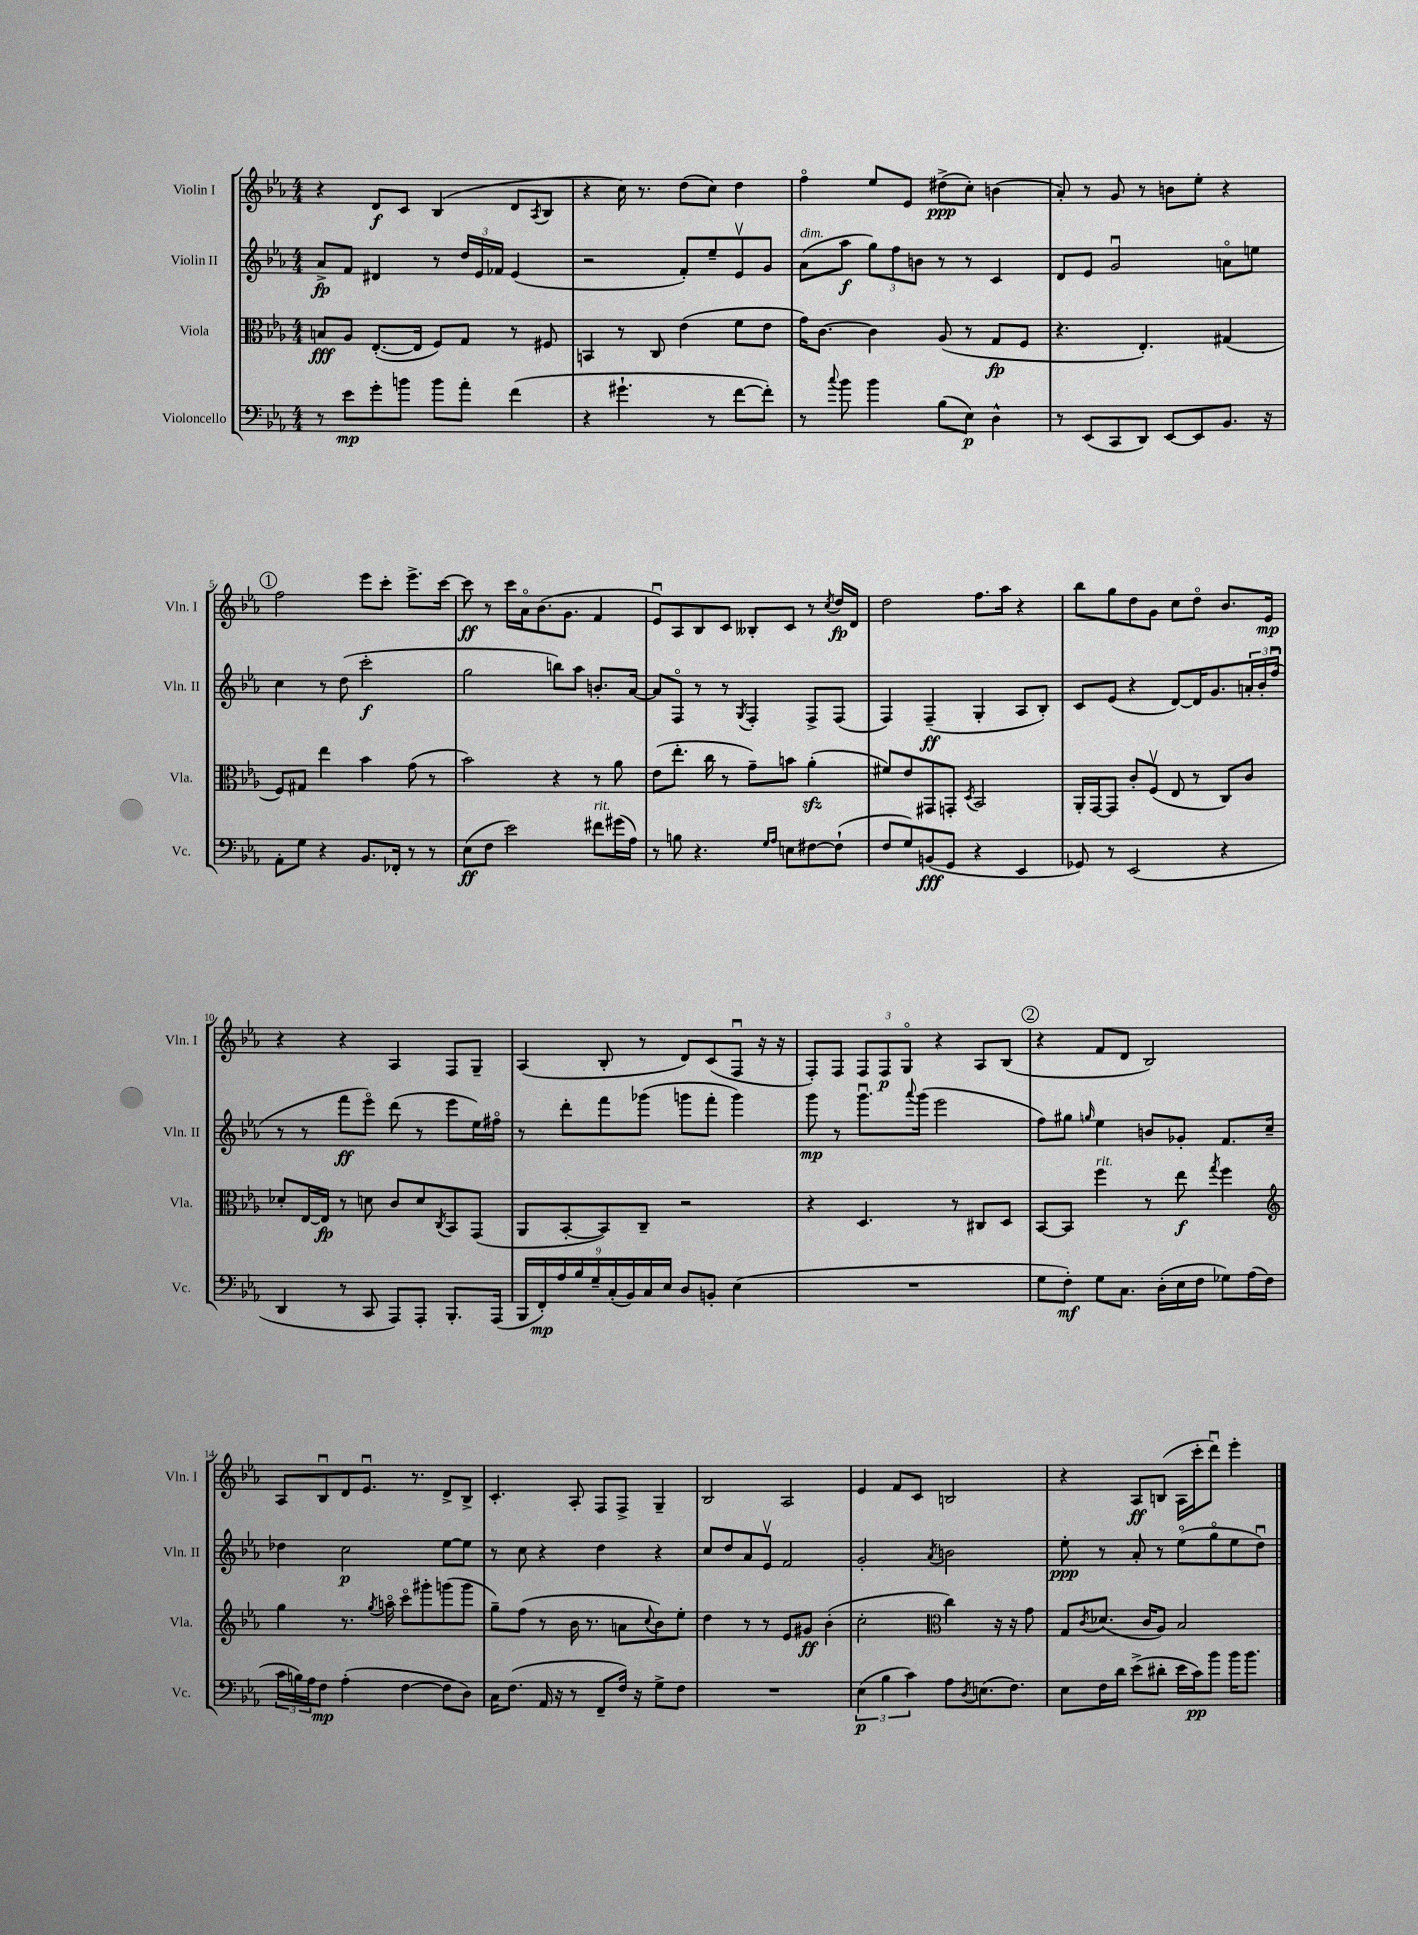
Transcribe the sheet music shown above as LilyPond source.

<<
\new StaffGroup <<
\new Staff = "s0" \with { instrumentName = "Violin I" shortInstrumentName = "Vln. I" } {
    \clef treble \key ees \major \numericTimeSignature \time 4/4
    r4 d'8\f c'8 bes4( d'8 \acciaccatura { aes8 } bes8 |
    r4 c''16) r8. d''8( c''8) d''4 |
    f''4\flageolet ees''8 ees'8 dis''8->\ppp( c''8-.) b'4( |
    aes'8-.) r8 g'8 r8 b'8 ees''8-. r4 |
    \mark \markup { \circle "1" } f''2 ees'''8 c'''8-. ees'''8.-> c'''16~ |
    c'''8\ff r8 c'''16 aes'16\flageolet bes'8.( g'8. f'4 |
    ees'8\downbow) aes8 bes8 c'8 beses8-. c'8 r8 \acciaccatura { c''8 } d''16\fp d'16 |
    d''2 f''8. aes''16 r4 |
    bes''8 g''8 d''8 g'8 c''8 d''8\flageolet bes'8. ees'16\mp |
    r4 r4 aes4 f8 g8-- |
    aes4( bes8-. r8 d'8) c'8( f8\downbow r16 r16 |
    f8-.) f8 \tuplet 3/2 { f8 f8\p g8\flageolet } r4 aes8 bes8( |
    \mark \markup { \circle "2" } r4 f'8 d'8 bes2) |
    aes8 bes8\downbow d'8 ees'8.\downbow r8. d'8-> bes8-> |
    c'4.-. aes8-. f8 f8-> g4-- |
    bes2 aes2 |
    ees'4 f'8 c'8 b2 |
    r4 aes8\ff b8( aes16 c'''16-. d'''8\downbow) ees'''4-. \bar "|." |
}
\new Staff = "s1" \with { instrumentName = "Violin II" shortInstrumentName = "Vln. II" } {
    \clef treble \key ees \major \numericTimeSignature \time 4/4
    aes'8->\fp f'8 dis'4 r8 \tuplet 3/2 { d''16 ees'16 fes'16 } ees'4( |
    r2 f'8-.) ees''8-- ees'8\upbow g'8 |
    aes'8^\markup { \italic "dim." }( aes''8\f \tuplet 3/2 { g''8) f''8 b'8 } r8 r8 c'4 |
    d'8 ees'8 g'2\downbow a'8\flageolet e''8 |
    \mark \markup { \circle "1" } c''4 r8 d''8( c'''2-.\f |
    g''2 b''8) aes''8 b'8.-. aes'16~ |
    aes'8 f8\flageolet r8 r8 \acciaccatura { g8 } f4-. f8-> f8( |
    f4) f4--\ff( g4-. aes8 bes8-.) |
    c'8 ees'8( r4 d'8~) d'16 g'8. \tuplet 3/2 { a'16-. bes'16-. f''16\downbow( } |
    r8 r8 f'''8\ff ees'''8\flageolet) d'''8( r8 ees'''8 ees''16) fis''16\flageolet |
    r8 d'''8-. f'''8 ges'''8( g'''8 f'''8-. g'''4) |
    g'''8\mp r8 g'''8.\downbow \appoggiatura { aes'''8 } g'''16( ees'''2 |
    \mark \markup { \circle "2" } f''8) gis''8 \grace { g''16 } ees''4 b'8 ges'8-. f'8. c''16-- |
    des''4 c''2\p ees''8~ ees''8 |
    r8 c''8 r4 d''4 r4 |
    c''8 d''8 aes'8 ees'8\upbow f'2 |
    g'2-. \acciaccatura { aes'8 } b'2 |
    ees''8-.\ppp r8 aes'8-. r8 ees''8\flageolet( g''8\flageolet ees''8 d''8\downbow) \bar "|." |
}
\new Staff = "s2" \with { instrumentName = "Viola" shortInstrumentName = "Vla." } {
    \clef alto \key ees \major \numericTimeSignature \time 4/4
    b8\fff aes8 ees8.~-.( ees16 f8) g8 r8 fis8 |
    b,4 r8 c8 ees'4( f'8 ees'8 |
    g'16) c'8.~ c'4 aes8( r8 g8\fp f8 |
    r4. ees4.-.) gis4( |
    \mark \markup { \circle "1" } f8) gis8 ees''4 bes'4 g'8( r8 |
    bes'2) r4 r8 aes'8 |
    ees'8( ees''8.-. c''16 r8 g'8--) b'8 aes'4-.\sfz( |
    fis'8) ees'8 gis,8 g,8-. \acciaccatura { d8 } bes,2 |
    aes,16-. g,16~ g,8 c'8-. f8\upbow( ees8 r8 c8) c'8 |
    des'8-. ees16~ ees16\fp r8 d'8 c'8 d'8 \acciaccatura { c8 } bes,8 g,8( |
    aes,8 bes,8~-. bes,8) c8-- r2 |
    r4 d4. r8 cis8 d8 |
    \mark \markup { \circle "2" } bes,8~ bes,8 f''4^\markup { \italic "rit." } r8 ees''8\f \acciaccatura { g''8 } f''4 |
    \clef treble g''4 r8. \acciaccatura { g''8 } a''16\flageolet c'''8\flageolet gis'''8-. g'''8( g'''8 |
    g''8--) f''8( r8 bes'16 r8. a'8 \appoggiatura { c''8 } bes'8) ees''8-. |
    d''4 r8 r8 ees'8 gis'8\ff bes'4-.( |
    c''2-. \clef alto c''4) r16 r16 g'8 |
    g8 \acciaccatura { c'8 } des'8.( c'16 aes8) bes2 \bar "|." |
}
\new Staff = "s3" \with { instrumentName = "Violoncello" shortInstrumentName = "Vc." } {
    \clef bass \key ees \major \numericTimeSignature \time 4/4
    r8 ees'8\mp g'8-. b'8 b'8 aes'8-. f'4( |
    r4 gis'4.-! r8 f'8~ f'8-.) |
    r8 \appoggiatura { c''8 } bes'8 bes'4 bes8( ees8\p) d4-^ |
    r8 ees,8( c,8 d,8) ees,8~ ees,8 bes,8. r16 |
    \mark \markup { \circle "1" } aes,8-. g8 r4 bes,8. fes,16-. r8 r8 |
    ees8\ff( f8 ees'2) fis'8^\markup { \italic "rit." } gis'16( aes16) |
    r8 b8 r4. \grace { g16 aes16 } e8 fis8~ fis8-!( |
    f8 g8) b,8\fff( g,8 r4 ees,4 |
    ges,8) r8 ees,2( r4 |
    d,4 r8 c,8 aes,,8) aes,,8-. bes,,8.-. aes,,16( |
    \tuplet 9/8 { bes,,16 f,16-.\mp) aes16 bes16 g16-- c16-.( bes,16) c16 ees16 } d8 b,8-. ees4( |
    R1 |
    \mark \markup { \circle "2" } g8 f8-.\mf) g8 c8. d16-.( ees16 f16 ges8) aes16( f16 |
    \tuplet 3/2 { c'16 b16) aes16 } f8\mp aes4-.( f4~ f8 d8) |
    c16 f8.( aes,16 r16 r8 f,8-- f16) r16 g8-> f8 |
    R1 |
    \tuplet 3/2 { ees4\p( bes4 c'4) } aes8 \acciaccatura { d8 } e8.( f8.) |
    ees8 f16 d'16 ees'8->( dis'8-. ees'16 c'16\pp) bes'8 bes'16 bes'8. \bar "|." |
}
>>
>>
